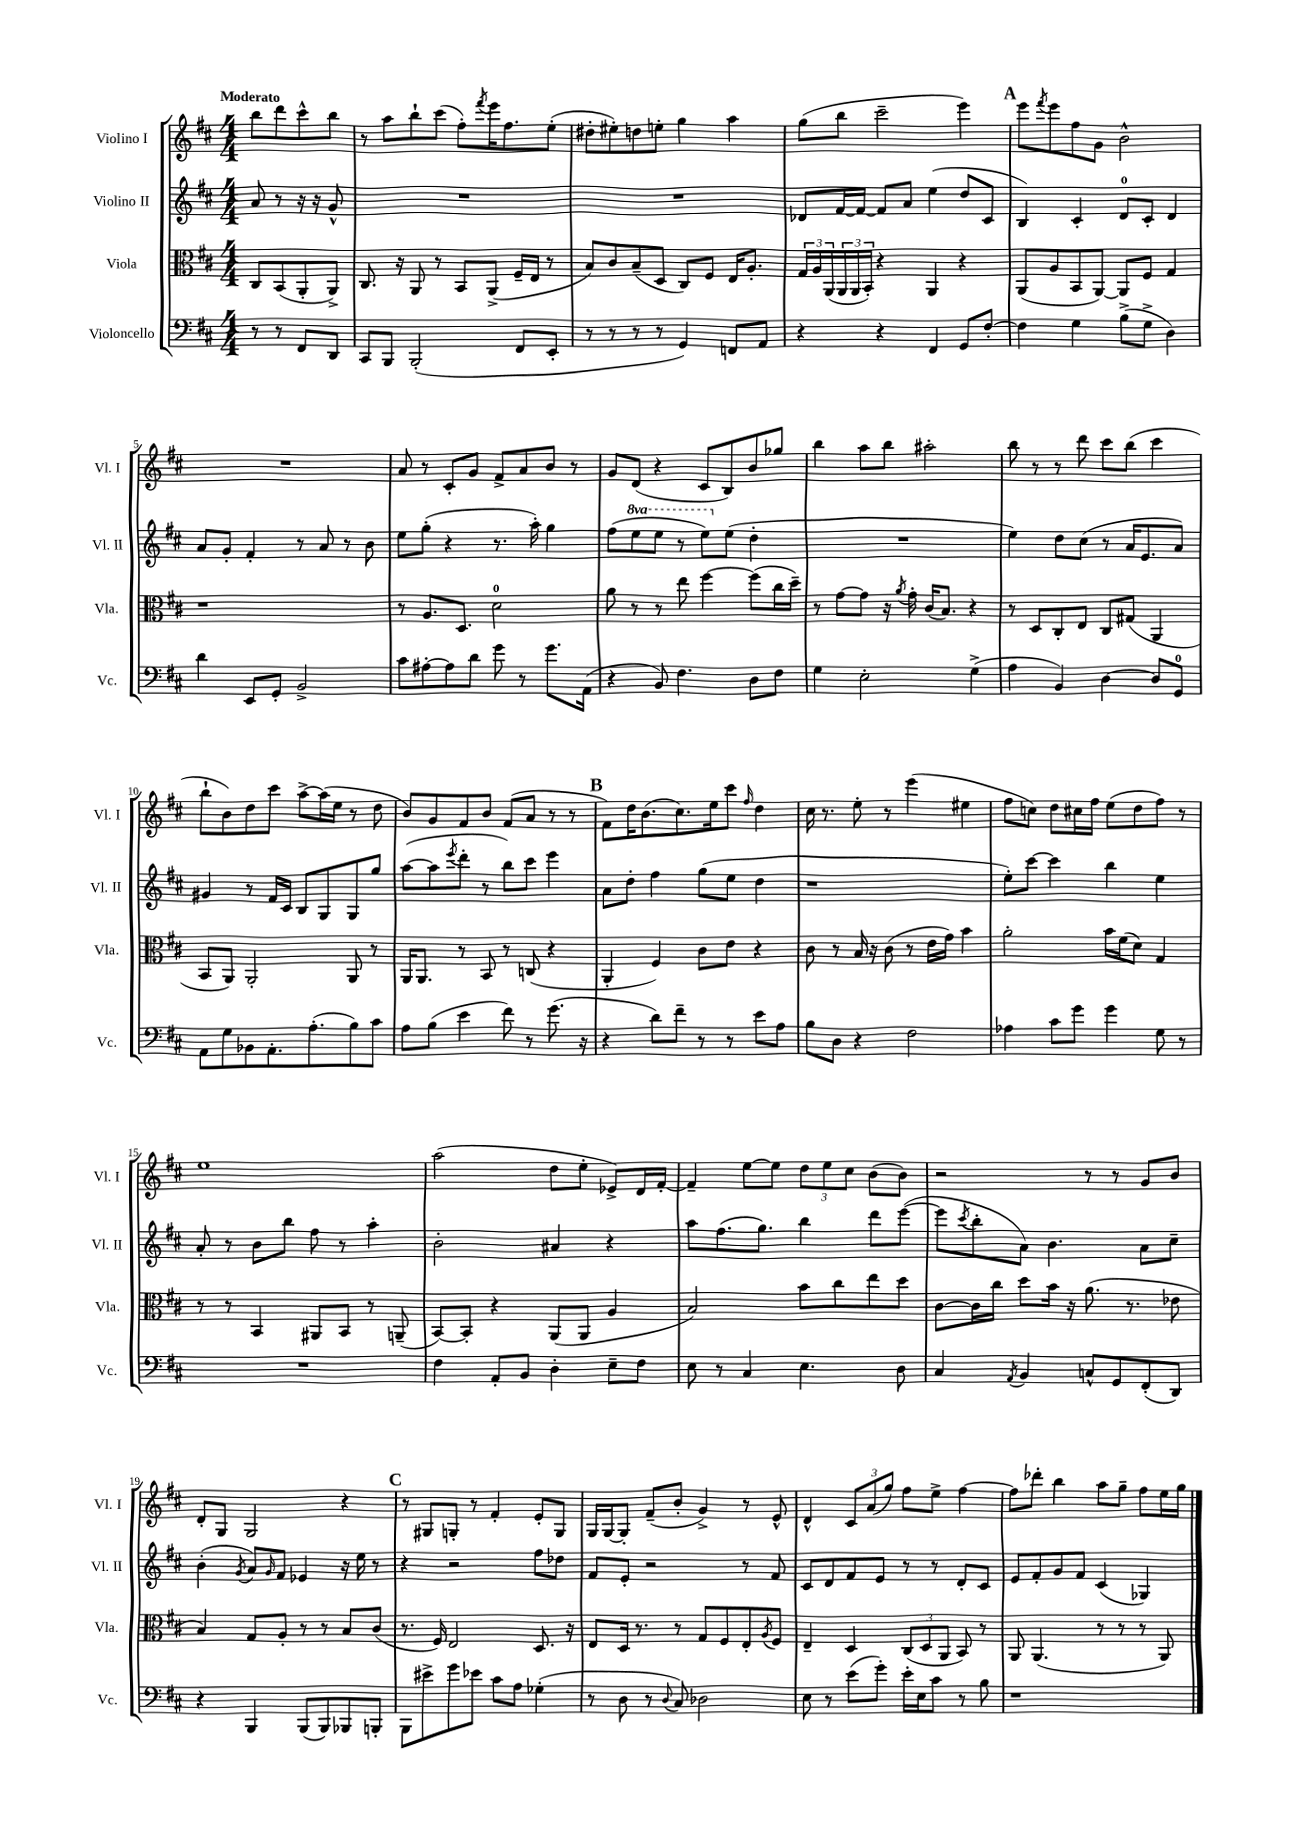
<<
\new StaffGroup <<
\new Staff = "s0" \with { instrumentName = "Violino I" shortInstrumentName = "Vl. I" } {
    \clef treble \key d \major \numericTimeSignature \time 4/4 \partial 2 \tempo "Moderato"
    b''8 d'''8 cis'''8-^ b''8 |
    r8 a''8 b''8-! cis'''8( fis''8-.) \acciaccatura { fis'''8 } e'''16 fis''8. e''8-.( |
    dis''8-. eis''8-.) d''8 e''8-. g''4 a''4 |
    g''8( b''8 cis'''2-- e'''4) |
    \mark \markup { \bold "A" } e'''8 \acciaccatura { fis'''8 } e'''8 fis''8 g'8 b'2-^ |
    R1 |
    a'8 r8 cis'8-. g'8 fis'8-> a'8 b'8 r8 |
    g'8 d'8( r4 cis'8 b8) b'8 ges''8 |
    b''4 a''8 b''8 ais''2-. |
    b''8 r8 r8 d'''8 cis'''8 b''8( cis'''4 |
    b''8-! b'8) d''8 cis'''8 a''8~-> a''16( e''16 r8 d''8 |
    b'8) g'8 fis'8 b'8 fis'8( a'8 r8 r8 |
    \mark \markup { \bold "B" } fis'8) d''16 b'8.( cis''8.) e''16 cis'''8 \grace { fis''16 } d''4 |
    cis''16 r8. e''8-. r8 e'''4( eis''4 |
    fis''8 c''8) d''8 cis''16 fis''16 e''8( d''8 fis''8) r8 |
    e''1 |
    a''2( d''8 e''8-. ees'8->) d'16 fis'16~-. |
    fis'4-- e''8~ e''8 \tuplet 3/2 { d''8 e''8 cis''8 } b'8( b'8) |
    r2 r8 r8 g'8 b'8 |
    d'8-. g8 g2 r4 |
    \mark \markup { \bold "C" } r8 gis8 g8-. r8 fis'4-. e'8-. g8 |
    g16 g16~ g8-. fis'8--( b'8-. g'4->) r8 e'8-^ |
    d'4-^ \tuplet 3/2 { cis'8 a'8( g''8) } fis''8 e''8-> fis''4~ |
    fis''8 des'''8-. b''4 a''8 g''8-- fis''8 e''16 g''16 \bar "|." |
}
\new Staff = "s1" \with { instrumentName = "Violino II" shortInstrumentName = "Vl. II" } {
    \clef treble \key d \major \numericTimeSignature \time 4/4 \set Staff.ottavationMarkups = #ottavation-simple-ordinals \partial 2
    a'8 r8 r16 r16 g'8-^ |
    R1 |
    R1 |
    des'8 fis'16~ fis'16~ fis'8 a'8 e''4( d''8 cis'8 |
    \mark \markup { \bold "A" } b4) cis'4-. d'8-0 cis'8-. d'4 |
    a'8 g'8-. fis'4-. r8 a'8 r8 b'8 |
    e''8 g''8-.( r4 r8. a''16-.) g''4 |
    fis''8( \ottava #1 e'''8 e'''8 r8 e'''8) \ottava #0 e''8( d''4-. |
    R1 |
    e''4) d''8 cis''8( r8 a'16 e'8. a'8) |
    gis'4 r8 fis'16 cis'16 b8 g8 g8 g''8 |
    a''8~( a''8 \acciaccatura { e'''8 } d'''8-. r8 b''8) cis'''8 e'''4 |
    \mark \markup { \bold "B" } a'8 d''8-. fis''4 g''8( e''8 d''4 |
    r1 |
    e''8-.) cis'''8~ cis'''4 b''4 e''4 |
    a'8-. r8 b'8 b''8 fis''8 r8 a''4-. |
    b'2-. ais'4 r4 |
    a''8 fis''8.( g''8.) b''4 d'''8 e'''8~( |
    e'''8 \acciaccatura { cis'''8 } b''8-. a'8) b'4. a'8 cis''8-- |
    b'4-.( \acciaccatura { g'8 } a'8) \grace { g'16 } fis'8 ees'4 r16 e''16 r8 |
    \mark \markup { \bold "C" } r4 r2 fis''8 des''8 |
    fis'8 e'8-. r2 r8 fis'8 |
    cis'8 d'8 fis'8 e'8 r8 r8 d'8-. cis'8 |
    e'8 fis'8-. g'8 fis'8 cis'4( ges4) \bar "|." |
}
\new Staff = "s2" \with { instrumentName = "Viola" shortInstrumentName = "Vla." } {
    \clef alto \key d \major \numericTimeSignature \time 4/4 \partial 2
    cis8 b,8( a,8-. a,8->) |
    cis8. r16 a,8 r8 b,8 a,8->( fis16-- e16 r8 |
    b8) cis'8 b8--( d8 cis8) fis8 e16 a8.-. |
    \tuplet 3/2 { g16 a16 a,16( } \tuplet 3/2 { a,16 a,16 b,16-.) } r4 a,4 r4 |
    \mark \markup { \bold "A" } a,8( a8 b,8 a,8~) a,8 fis8 g4 |
    r1 |
    r8 a8. d8. d'2-0 |
    a'8 r8 r8 e''8 fis''4~ fis''8( cis''16 d''16--) |
    r8 g'8~ g'8 r16 \acciaccatura { a'8 } g'16-. cis'16( b8.) r4 |
    r8 d8 cis8-. e8 cis8 gis8( a,4 |
    b,8 a,8) a,2-. a,8 r8 |
    a,16 a,8. r8 b,8 r8 c8( r4 |
    \mark \markup { \bold "B" } a,4-. fis4) cis'8 e'8 r4 |
    cis'8 r8 b16 r16 cis'8( r8 e'16 g'16) b'4 |
    a'2-. b'16 fis'16( d'8) g4 |
    r8 r8 b,4 ais,8 b,8 r8 a,8--( |
    b,8~) b,8-. r4 a,8( a,8 a4 |
    b2) b'8 cis''8 e''8 d''8 |
    cis'8~ cis'16 cis''16 d''8 b'16 r16 a'8.( r8. ees'8 |
    b4) g8 a8-. r8 r8 b8 cis'8( |
    \mark \markup { \bold "C" } r8. fis16) e2 d8. r16 |
    e8 d16 r8. r8 g8 fis8 e8-. \acciaccatura { a8 } fis8 |
    e4-- d4 \tuplet 3/2 { cis8( d8 a,8 } b,8) r8 |
    a,8 a,4.( r8 r8 r8 a,8) \bar "|." |
}
\new Staff = "s3" \with { instrumentName = "Violoncello" shortInstrumentName = "Vc." } {
    \clef bass \key d \major \numericTimeSignature \time 4/4 \partial 2
    r8 r8 fis,8 d,8 |
    cis,8 b,,8 b,,2-.( fis,8 e,8-. |
    r8 r8 r8 r8 g,4) f,8 a,8 |
    r4 r4 fis,4 g,8 fis8~-. |
    \mark \markup { \bold "A" } fis4 g4 b8->( g8-> d4) |
    d'4 e,8 g,8-. b,2-> |
    cis'8 ais8~-. ais8 d'8 g'8 r8 g'8. a,16( |
    r4 b,8) fis4. d8 fis8 |
    g4 e2-. g4->( |
    a4 b,4) d4~ d8 g,8-0 |
    a,8 g8 bes,8 a,8.-. a8.-.( b8) cis'8 |
    a8 b8( e'4 fis'8) r8 g'8.( r16 |
    \mark \markup { \bold "B" } r4 d'8) fis'8-- r8 r8 e'8 a8 |
    b8 d8 r4 fis2 |
    aes4 cis'8 g'8 g'4 g8 r8 |
    R1 |
    fis4 a,8-. b,8 d4-. e8-- fis8 |
    e8 r8 cis4 e4. d8 |
    cis4 \acciaccatura { a,8 } b,4 c8-^ g,8 fis,8-.( d,8) |
    r4 b,,4 b,,8( b,,8) bes,,8 b,,8-. |
    \mark \markup { \bold "C" } b,,8 eis'8-> g'8 ees'8 cis'8 a8 ges4-.( |
    r8 d8 r8 \appoggiatura { d8 } cis8) des2 |
    e8 r8 e'8( g'8-.) e'16-. e16 cis'8 r8 b8 |
    r1 \bar "|." |
}
>>
>>
